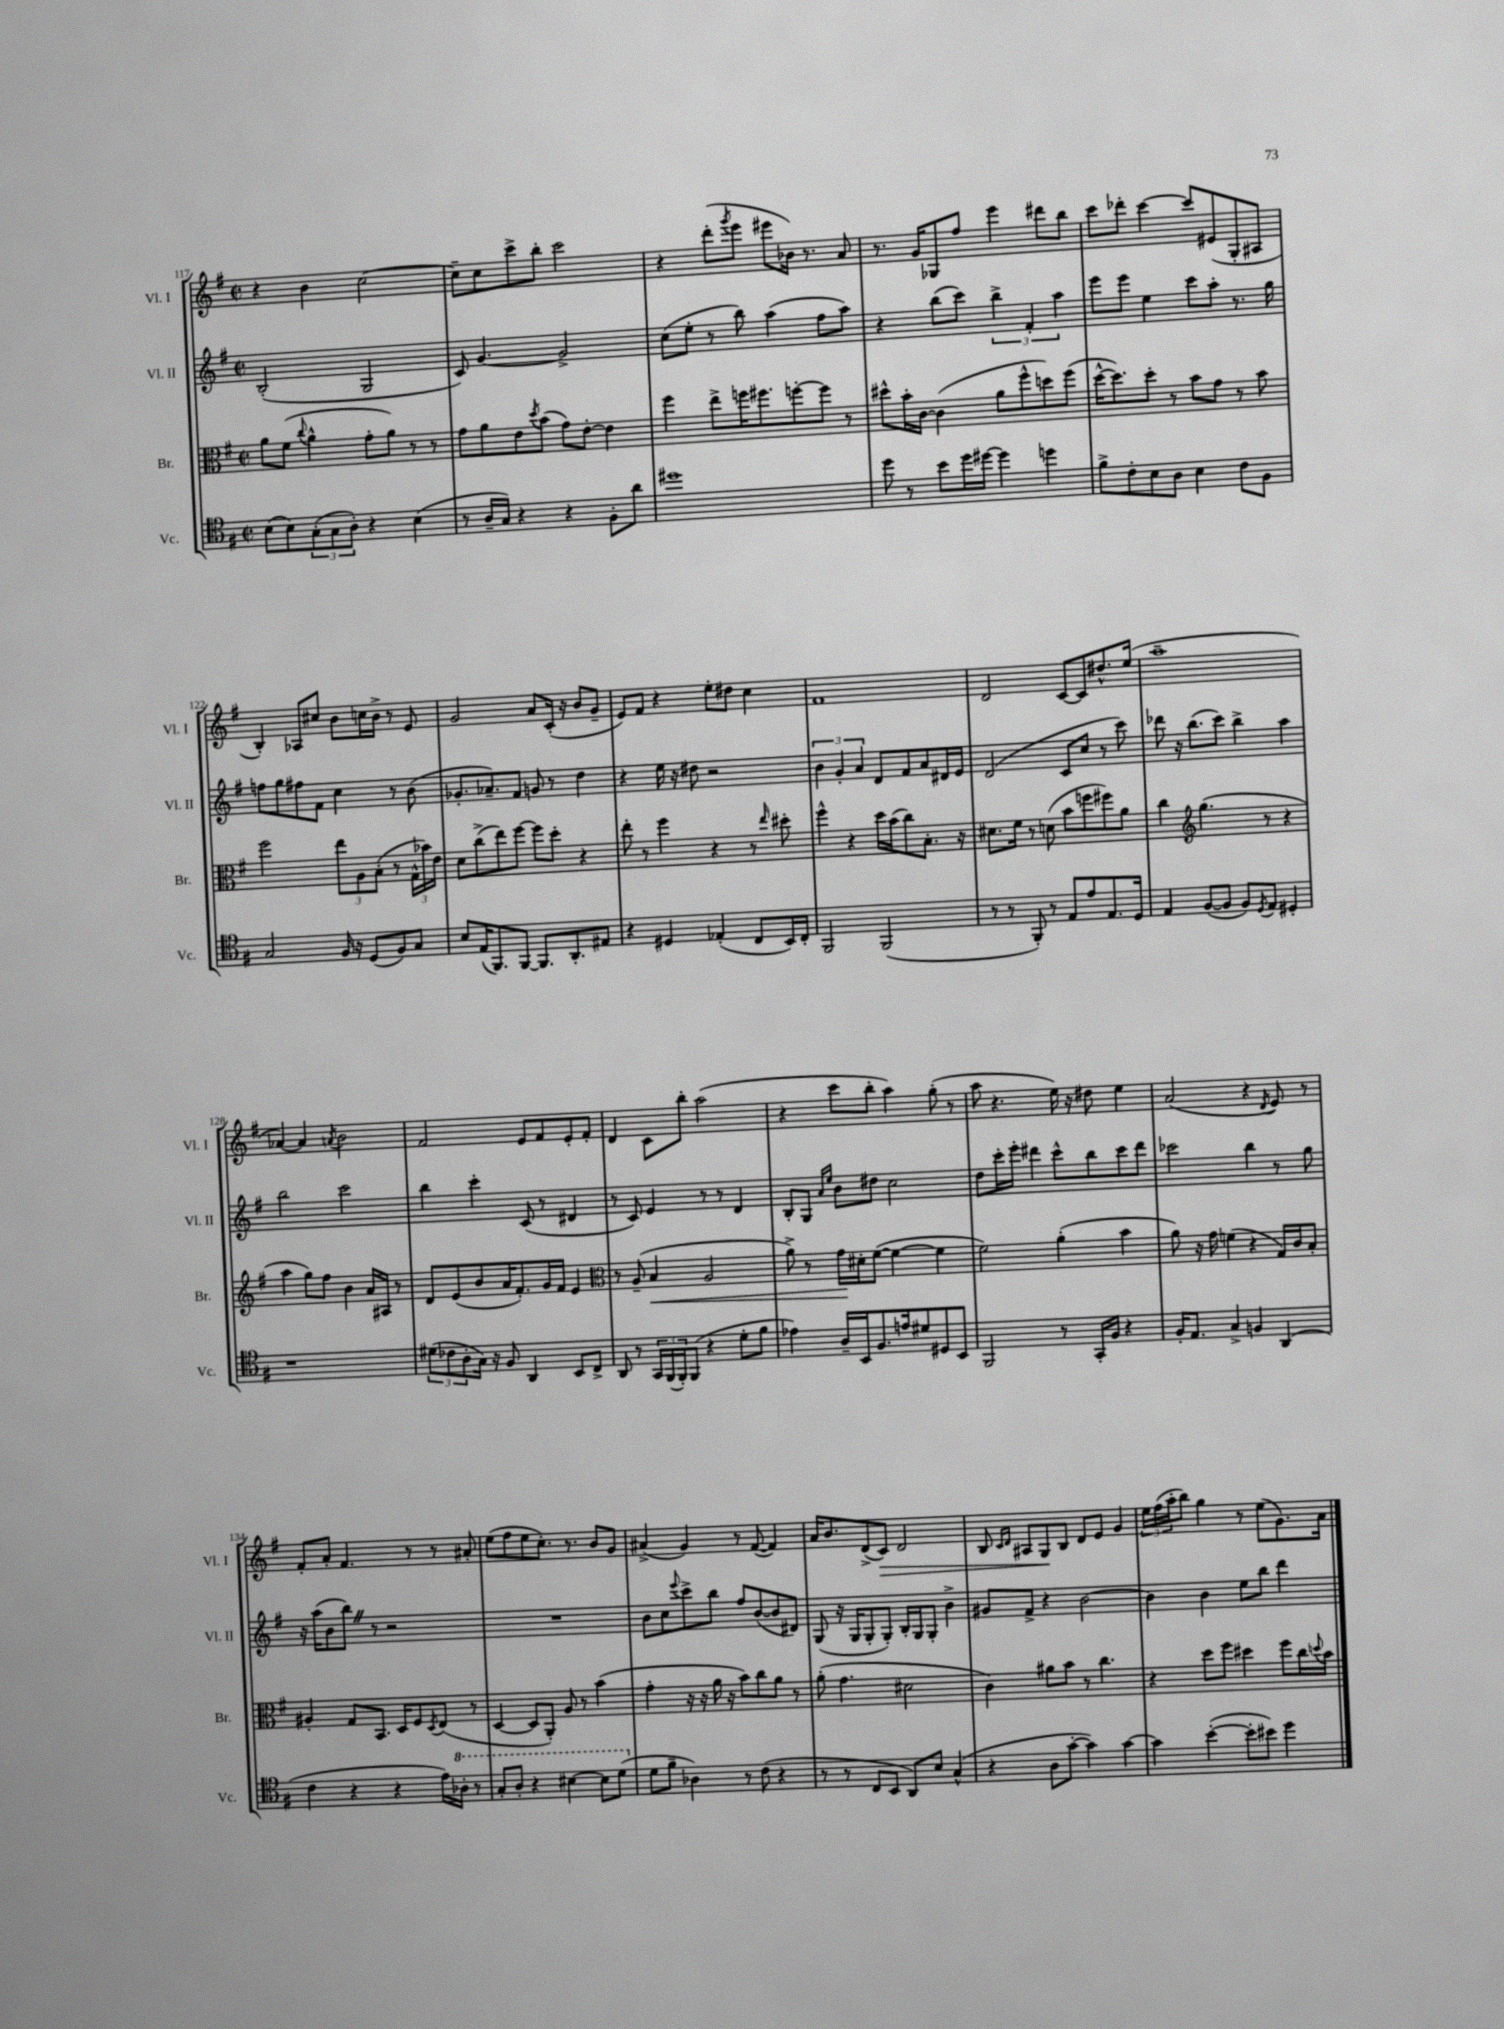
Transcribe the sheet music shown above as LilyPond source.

<<
\new StaffGroup <<
\new Staff = "s0" \with { instrumentName = "Vl. I" shortInstrumentName = "Vl. I" } {
    \clef treble \key g \major \defaultTimeSignature \time 2/2
    r4 b'4 c''2~ |
    c''8-- c''8 c'''8-> b''8-. c'''2 |
    r4 d'''8-.( \acciaccatura { g'''8 } e'''8 eis'''8 bes'16) r8. a'8 |
    r8. g'16 ges8 fis''8 e'''4 dis'''8 b''8 |
    c'''8 des'''8-. c'''4~ c'''8 eis'8( g8-. ais8 |
    b4-.) aes8 cis''8 b'8 c''16 b'16-> r8 e'8 |
    g'2 a'8 c'16-.( r16 b'8 g'8-- |
    e'8) fis'8 r4 e''8-. dis''8 c''4 |
    fis'1 |
    d'2 c'8~ c'8 dis''8.-^ e''16( |
    a''1-- |
    aes'4~) aes'4 \acciaccatura { a'8 } b'2 |
    fis'2 e'8 fis'8 e'8-. fis'8-. |
    d'4 c'8 b''8-. a''2( |
    r4 c'''8 b''8-. a''4) g''8-.( r8 |
    a''8 r4. e''16) r16 dis''8 e''4 |
    a'2( r4 \acciaccatura { d'8 } e'8) r8 |
    fis'8-. a'8-. fis'4. r8 r8 ais'8-. |
    e''8( fis''8 e''8 c''8.-.) r8. b'8 g'8 |
    ais'4->( g'4) r8 fis'8~( fis'4) |
    a'16 b'8. d'8->( c'8\>) d'2 |
    b8 \grace { c'16 d'16 } ais8 g8\! b8 d'8 e'8 g'4 |
    \tuplet 3/2 { e''16 fis''16( a''16-. } b''8) g''4 r8 e''8( g'8.) a'16 \bar "|." |
}
\new Staff = "s1" \with { instrumentName = "Vl. II" shortInstrumentName = "Vl. II" } {
    \clef treble \key g \major \defaultTimeSignature \time 2/2
    b2-.( g2 |
    c'8) g'4.~ g'2-> |
    c''8( e''8-. r8 b''8) a''4( fis''8 a''8) |
    r4 b''8( c'''8) \tuplet 3/2 { b''4-> fis'4-. a''4 } |
    e'''8 e'''8 e''4 c'''8 a''8-. r8. g''16 |
    f''8 g''8 fis''8 fis'8 c''4 r8 b'8( |
    ges'8.-. aes'8.--) fis'8 g'8 r8 d''4 |
    r4 e''16 r16 dis''8 r2 |
    \tuplet 3/2 { b'4 g'4-. a'4 } d'8 fis'8 a'8 dis'16 e'16 |
    d'2( c'8 c''8 r8 c'''8) |
    des'''8 r16 b''8.( c'''8) b''4-> a''4 |
    b''2 c'''2 |
    b''4 c'''4-. c'8( r8 dis'4 |
    r8 c'8) e'4 r8 r8 d'4 |
    b8-. g8 \grace { a'16 e''16 } b'8 dis''8 c''2 |
    d''8 c'''16-. e'''16-. dis'''4 c'''8-^ b''8 c'''8 dis'''8 |
    ces'''2 b''4 r8 g''8 |
    r16 a''16( b'8 b''8) \once \override BreathingSign.text = \markup { \musicglyph "scripts.caesura.straight" } \breathe r8 r2 |
    R1 |
    b'8 c''8 \appoggiatura { e'''8 } c'''8-> b''8 fis''8 b'8~( b'8 dis'8) |
    g8( r16 g16 g8-. g8-.) b16-. g16 g8-. b'4-> |
    gis'8 fis'8-> r4 b'2~ |
    b'4 b'4 e''8 b''8 d'''4 \bar "|." |
}
\new Staff = "s2" \with { instrumentName = "Br." shortInstrumentName = "Br." } {
    \clef alto \key g \major \defaultTimeSignature \time 2/2
    a'8 fis'8( \appoggiatura { c''8 } a'4-^ g'8-. a'8) r8 r8 |
    g'8 a'8 e'8 \acciaccatura { d''8 } b'8( g'8) e'8~-. e'4 |
    fis''4 e''8-> f''16 fis''8. f''8~-. f''8 r8 |
    dis''8-^ b'16-. c'16~ c'4( a'8 fis''8-^ d''8) fis''8( |
    d''16~-^ d''8.) d''8-. r8 b'8 g'8 r8 b'8 |
    fis''2 \tuplet 3/2 { e''8 a8 b8-.( } r8 \tuplet 3/2 { g16-^ bes'16) e'16 } |
    d'8 c''8->( e''8) fis''8~ fis''8 d''8-. r4 |
    e''8-. r8 fis''4 r4 r8 \grace { e''16 } dis''8-. |
    fis''4-^ r4 d''16 b'16( c''8) b8.-. r16 |
    dis'8. fis'16 r8 d'8( b'8 f''8 fis''8) a'8 |
    c''4 \clef treble g''4.( r8 r4 |
    a''4 g''8) fis''8 b'4 a'16 ais16 r8 |
    d'8 e'8( b'8 a'16 fis'8.-.) g'16 fis'16 e'4 |
    \clef alto r8 a8--( b4\< a2 |
    a'8->) r8 g'16\! dis'16-. fis'8~( fis'4~ fis'4 |
    fis'2) a'4-.( b'4 |
    a'8) r16 g'16 f'4( r4 g16) c'16 b8-. |
    ais4-. g8 b,8. d16 fis8 \acciaccatura { d8 } e8( r8 |
    d4~ d8 a,8-.) a8 r8 b'4( |
    g'4-. r16 r16 a'16 r16 b'8) c''8 a'8 r8 |
    a'8-.( g'4. dis'2 |
    c'4) ais'8 b'8 r8 c''4. |
    r4 d''8 fis''8 dis''4 fis''8 c''16 \appoggiatura { d''8 } b'16 \bar "|." |
}
\new Staff = "s3" \with { instrumentName = "Vc." shortInstrumentName = "Vc." } {
    \clef tenor \key g \major \defaultTimeSignature \time 2/2
    b8( b8) \tuplet 3/2 { g8-.( g8 a8-.) } r4 b4( |
    r8 a16-- g16) r4 r4 fis8-. a'8 |
    dis''1 |
    d''8 r8 b'8 d''16 dis''16~ dis''4 d''4 |
    fis'8-> c'8-. b8 a8 b4 c'8 fis8 |
    g2 fis16 r16 d8( fis8) g8 |
    b8 e16( fis,8.) fis,8~ fis,8. a,8.-. eis8 |
    r4 dis4 ees4-.( c8 b,16) c16-. |
    fis,2 fis,2( |
    r8 r8 fis,8-.) r8 e8 e'8 e8. d16 |
    e4 fis8~( fis8 fis8) \acciaccatura { d8 } e8 dis4-. |
    r1 |
    \tuplet 3/2 { dis'8( ces'8 a8-. } g16) r16 fis8 a,4 b,8 c8-> |
    a,8 r8 \tuplet 3/2 { g,16 fis,16( fis,16-.) } fis,8( r4 d'8-. fis'8 |
    ees'4) a16-- b,16 fis8. e'16 dis'8 dis8 b,8 |
    fis,2 r8 g,16-. fis16 r4 |
    fis16-. e8. g4-> f4 a,4( |
    c'4 r4 r4 e'16) \ottava #1 aes'16-. r8 |
    g'8-. a'8-. r4 bis'4~ bis'8 d''8( \ottava #0 |
    d'8 fis'8-- aes4) r8 c'8( r4 |
    r8 r8 c8 b,8 a,8) b8 g4-^( |
    r4 a8 g'8~-. g'4) g'4~ |
    g'4 b'4~-.( b'8-. bis'8) d''4 \bar "|." |
}
>>
>>
\layout { \context { \Score currentBarNumber = #117 } }
